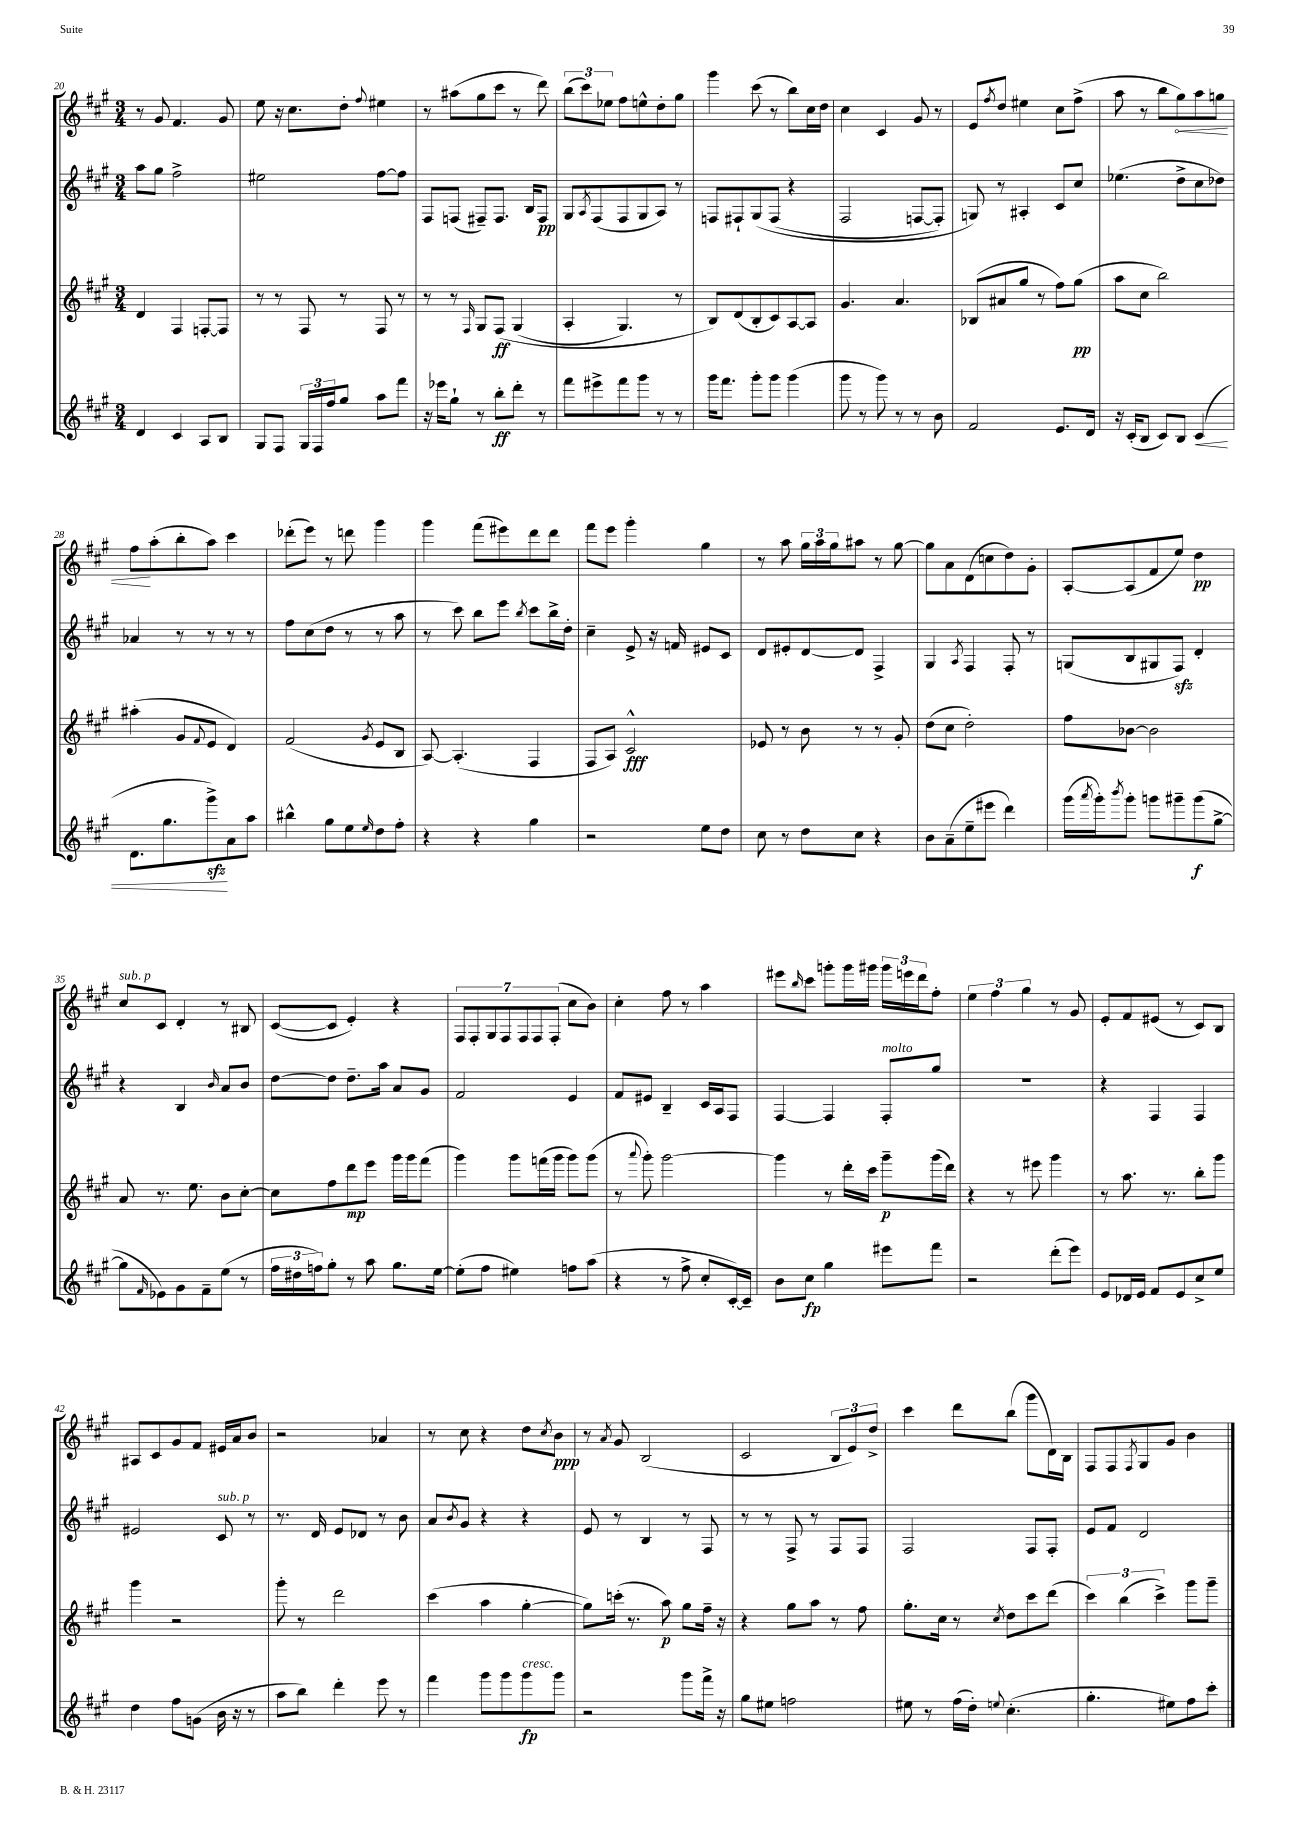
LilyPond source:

<<
\new StaffGroup <<
\new Staff = "s0" {
    \clef treble \key a \major \numericTimeSignature \time 3/4
    r8 gis'8 fis'4. gis'8 |
    e''8 r16 cis''8. d''8-. \appoggiatura { fis''8 } eis''4 |
    r8 ais''8( gis''8 cis'''8 r8 d'''8) |
    \tuplet 3/2 { b''8( cis'''8) ees''8 } fis''8 e''8-^ d''8-. gis''8 |
    gis'''4 cis'''8( r8 b''8) cis''16 d''16 |
    cis''4 cis'4 gis'8 r8 |
    e'8 \acciaccatura { fis''8 } d''8 eis''4 cis''8 fis''8->( |
    a''8 r8 b''8 \once \override Hairpin.circled-tip = ##t gis''8\<) a''8 g''8 |
    fis''8\! a''8-.( b''8-. a''8) cis'''4 |
    des'''8-.( e'''8) r8 d'''8 gis'''4 |
    gis'''4 fis'''8( eis'''8) d'''8 d'''8 |
    fis'''8 e'''8 gis'''4-. gis''4 |
    r8 a''8 \tuplet 3/2 { gis''16 a''16 gis''16 } ais''8 r8 gis''8~ |
    gis''8 a'8 d'8( c''8 d''8) gis'8-. |
    a8~-. a8( fis'8 e''8) d''4\pp |
    cis''8^\markup { \italic "sub. p" } cis'8 d'4-. r8 bis8 |
    cis'8~( cis'8 e'4-.) r4 |
    \tuplet 7/4 { fis8 fis8-. gis8 fis8 fis8 fis8 fis8-.( } cis''8 b'8) |
    cis''4-. fis''8 r8 a''4 |
    eis'''8 \grace { b''16 } cis'''8 g'''8-. g'''16 gis'''16 \tuplet 3/2 { gis'''16 e'''16 d'''16 } fis''8-. |
    \tuplet 3/2 { e''4 fis''4 gis''4 } r8 gis'8 |
    e'8-. fis'8 eis'8( r8 cis'8) b8 |
    ais8 cis'8 gis'8 fis'8 eis'16 a'16 b'8 |
    r2 aes'4 |
    r8 cis''8 r4 d''8 \acciaccatura { cis''8 } b'8\ppp |
    r8 \acciaccatura { a'8 } gis'8 b2( |
    cis'2 \tuplet 3/2 { b8 e'8) d''8-> } |
    cis'''4 d'''8 b''8( gis'''8 d'16) b16 |
    fis8 fis8 \acciaccatura { fis8 } gis8 gis'8 b'4 \bar "|." |
}
\new Staff = "s1" {
    \clef treble \key a \major \numericTimeSignature \time 3/4
    a''8 gis''8 fis''2-> |
    eis''2 fis''8~ fis''8 |
    fis8 f8( fis8--) fis8. b16 fis8\pp |
    gis8 \acciaccatura { a8 } fis8( fis8 gis8 a8) r8 |
    f8 fis8-! gis8\( fis8( r4 |
    fis2 f8~ f8-.) |
    g8\) r8 ais4-. cis'8 cis''8 |
    ees''4.( d''8-> cis''8 des''8) |
    aes'4 r8 r8 r8 r8 |
    fis''8 cis''8( d''8 r8 r8 a''8 |
    r8 cis'''8) b''8 e'''8 \acciaccatura { b''8 } cis'''8 b''16-> d''16-. |
    cis''4-- e'8-> r16 f'16 eis'8 cis'8 |
    d'8 eis'8-. d'8~ d'8 fis4-> |
    gis4 \acciaccatura { a8 } fis4 fis8-. r8 |
    g8( b8 gis8 fis8\sfz) d'4-. |
    r4 b4 \grace { b'16 } a'8 b'8 |
    d''8~ d''8 d''8.-- a''16 a'8 gis'8 |
    fis'2 e'4 |
    fis'8 eis'8 b4-- cis'16 a16 fis8 |
    fis4~ fis4 fis8-.^\markup { \italic "molto" } gis''8 |
    R2. |
    r4 fis4 fis4 |
    eis'2 cis'8^\markup { \italic "sub. p" } r8 |
    r8. d'16 e'8 des'8 r8 b'8 |
    a'8 \acciaccatura { b'8 } gis'8 r4 r4 |
    e'8 r8 b4 r8 fis8 |
    r8 r8 fis8-> r8 fis8 fis8 |
    fis2 fis8 fis8-. |
    e'8 fis'8 d'2 \bar "|." |
}
\new Staff = "s2" {
    \clef treble \key a \major \numericTimeSignature \time 3/4
    d'4 fis4 f8~-. f8 |
    r8 r8 fis8 r8 fis8 r8 |
    r8 r8 \grace { fis16 } gis8 fis8\ff\( gis4( |
    a4-. gis4.) r8 |
    b8\) d'8( b8-. cis'8) a8~ a8 |
    gis'4. a'4. |
    bes8( ais'8 gis''8 r8 fis''8) gis''8\pp( |
    a''8 cis''8 b''2) |
    ais''4-.( gis'8 \appoggiatura { fis'8 } e'8 d'4) |
    fis'2( \acciaccatura { gis'8 } e'8 b8 |
    a8~) a4.-.( fis4 |
    fis8 a8) cis'2-^\fff |
    ees'8 r8 b'8 r8 r8 gis'8-. |
    d''8( cis''8 d''2-.) |
    fis''8 bes'8~ bes'2 |
    a'8 r8. e''8. b'8 cis''8~-. |
    cis''8 fis''8 d'''8\mp e'''8 gis'''16 gis'''16 fis'''8( |
    gis'''4) gis'''8 f'''16( gis'''16 gis'''8) gis'''8( |
    r8 \appoggiatura { a'''8 } gis'''8-.) gis'''2~ |
    gis'''4 r8 d'''16-. cis'''16 gis'''8--\p gis'''16( d'''16) |
    r4 r8 eis'''8 gis'''4 |
    r8 a''8. r8. b''8-. gis'''8 |
    gis'''4 r2 |
    gis'''8-. r8 d'''2 |
    cis'''4( a''4 gis''4~-. |
    gis''8) c'''16-.( r8. a''8\p) gis''8 fis''16-- r16 |
    r4 gis''8 a''8 r8 fis''8 |
    gis''8.-. cis''16 r8 \acciaccatura { cis''8 } d''8 cis'''8 d'''8( |
    \tuplet 3/2 { cis'''4) b''4( cis'''4->) } gis'''8 gis'''8-- \bar "|." |
}
\new Staff = "s3" {
    \clef treble \key a \major \numericTimeSignature \time 3/4
    d'4 cis'4 a8 b8 |
    gis8 fis8 \tuplet 3/2 { gis16 fis16 fis''16 } gis''8 a''8 fis'''8 |
    r16 ees'''16 gis''8-! r8 b''8-.\ff d'''8-. r8 |
    fis'''8 eis'''8-> fis'''8 gis'''8 r8 r8 |
    gis'''16 fis'''8. gis'''8-. gis'''8 gis'''4( |
    gis'''8 r8 gis'''8) r8 r8 b'8 |
    fis'2 e'8. d'16 |
    r16 cis'16-.( b8 cis'8) b8 cis'4\<( |
    d'8. gis''8. gis'''8->\sfz\!) a'8 a''8 |
    bis''4-^ gis''8 e''8 \grace { e''16 } d''8 fis''8-. |
    r4 r4 gis''4 |
    r2 e''8 d''8 |
    cis''8 r8 d''8 cis''8 r4 |
    b'8 a'8--( e''8-- eis'''8 d'''4) |
    gis'''16( \acciaccatura { a'''8 } gis'''16-.) \acciaccatura { b'''8 } gis'''8-. g'''8 gis'''8-- gis'''8\f( gis''8~-> |
    gis''8 \grace { fis'16 } ees'8) gis'8 fis'8-- e''8( r8 |
    \tuplet 3/2 { fis''16 dis''16 f''16) } gis''8-. r8 a''8 gis''8. e''16~ |
    e''8-.( fis''8 eis''4) f''8 a''8( |
    r4 r8 fis''8-> cis''8-. cis'16~-.) cis'16-- |
    b'8 cis''8\fp gis''4 eis'''8 fis'''8 |
    r2 d'''8-.( e'''8) |
    e'8 des'16 e'16 fis'8 e'8 cis''8-> e''8 |
    d''4 fis''8 g'8( b'16 r16 r8 |
    a''8 b''8) d'''4-. e'''8 r8 |
    fis'''4 gis'''8 gis'''8 gis'''8\fp^\markup { \italic "cresc." } gis'''8 |
    r2 gis'''8 fis'''16-> r16 |
    gis''8 eis''8 f''2 |
    eis''8 r8 fis''16( d''16-.) \appoggiatura { e''8 } cis''4.-.( |
    gis''4.-. eis''8) fis''8 cis'''8-. \bar "|." |
}
>>
>>
\layout { \context { \Score currentBarNumber = #20 } }
